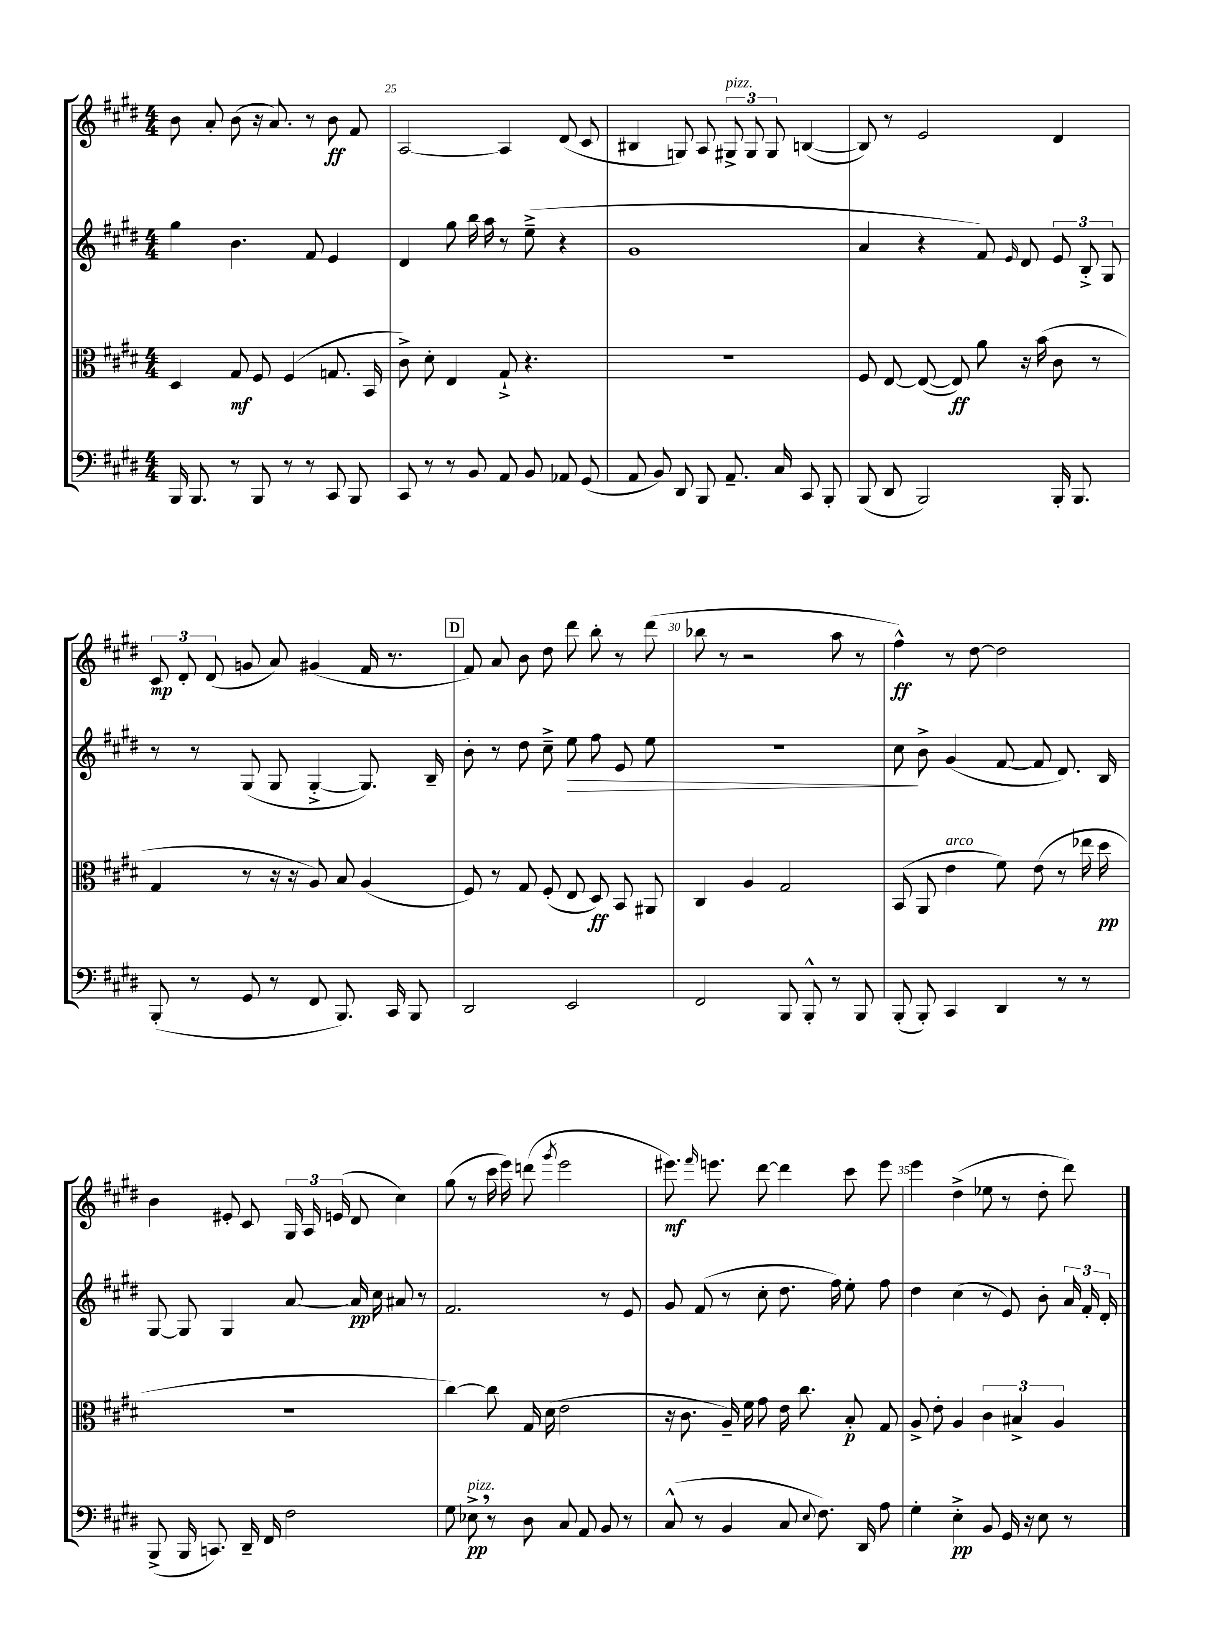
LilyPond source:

<<
\new StaffGroup <<
\new Staff = "s0" {
    \clef treble \key e \major \numericTimeSignature \time 4/4
    \autoBeamOff b'8 a'8-. b'8( r16 a'8.) r8 b'8\ff fis'8 |
    a2~ a4 dis'8( cis'8 |
    bis4 g8) a8 \tuplet 3/2 { gis8->^\markup { \italic "pizz." } gis8 gis8 } b4~( |
    b8) r8 e'2 dis'4 |
    \tuplet 3/2 { cis'8\mp dis'8-. dis'8( } g'8 a'8) gis'4( fis'16 r8. |
    \mark \markup { \box "D" } fis'8) a'8 b'8 dis''8 dis'''8 b''8-. r8 dis'''8( |
    bes''8 r8 r2 a''8 r8 |
    fis''4-^\ff) r8 dis''8~ dis''2 |
    b'4 eis'8-. cis'8 \tuplet 3/2 { gis16 a16 e'16( } dis'8 cis''4) |
    gis''8( r8 cis'''16 e'''16) d'''8( \acciaccatura { gis'''8 } e'''2 |
    eis'''8.\mf) \grace { fis'''16 } e'''8. dis'''8~ dis'''4 cis'''8 e'''8 |
    e'''4 dis''4->( ees''8 r8 dis''8-. dis'''8) \bar "|." |
}
\new Staff = "s1" {
    \clef treble \key e \major \numericTimeSignature \time 4/4
    \autoBeamOff gis''4 b'4. fis'8 e'4 |
    dis'4 gis''8 b''16 a''16 r8 e''8--->( r4 |
    gis'1 |
    a'4 r4 fis'8) \grace { e'16 } dis'8 \tuplet 3/2 { e'8 b8-.-> gis8 } |
    r8 r8 gis8( gis8 gis4~-.-> gis8.) b16-- |
    \mark \markup { \box "D" } b'8-. r8 dis''8 cis''8---> e''8\> fis''8 e'8 e''8 |
    R1 |
    cis''8\! b'8-> gis'4( fis'8~ fis'8 dis'8.) b16 |
    gis8~ gis8 gis4 a'8~ a'16\pp cis''16 ais'8 r8 |
    fis'2. r8 e'8 |
    gis'8 fis'8( r8 cis''8-. dis''8. fis''16) e''8-. fis''8 |
    dis''4 cis''4( r8 e'8) b'8-. \tuplet 3/2 { a'16 fis'16-. dis'16-. } \bar "|." |
}
\new Staff = "s2" {
    \clef alto \key e \major \numericTimeSignature \time 4/4
    \autoBeamOff dis4 gis8\mf fis8 fis4( g8. b,16 |
    cis'8->) dis'8-. e4 gis8-!-> r4. |
    R1 |
    fis8 e8~ e8~( e8\ff) a'8 r16 b'16( cis'8 r8 |
    gis4 r8 r16 r16 a8) b8 a4( |
    \mark \markup { \box "D" } fis8) r8 gis8 fis8-.( e8 dis8\ff) b,8 ais,8 |
    cis4 a4 gis2 |
    b,8( a,8 e'4^\markup { \italic "arco" } fis'8) e'8( r8 ees''16 dis''16\pp |
    R1 |
    cis''4~) cis''8 gis16 dis'16( e'2 |
    r16 cis'8. a16--) fis'16 gis'8 e'16 cis''8. b8-.\p gis8 |
    a8-> e'8-. a4 \tuplet 3/2 { cis'4 bis4-> a4 } \bar "|." |
}
\new Staff = "s3" {
    \clef bass \key e \major \numericTimeSignature \time 4/4
    \autoBeamOff b,,16 b,,8. r8 b,,8 r8 r8 cis,8 b,,8 |
    cis,8 r8 r8 b,8 a,8 b,8 aes,8 gis,8( |
    a,8 b,8) dis,8 b,,8 a,8.-- cis16 cis,8 b,,8-. |
    b,,8( dis,8 b,,2) b,,16-. b,,8. |
    b,,8-.( r8 gis,8 r8 fis,8 b,,8.) cis,16 b,,8 |
    \mark \markup { \box "D" } dis,2 e,2 |
    fis,2 b,,8 b,,8-.-^ r8 b,,8 |
    b,,8-.( b,,8-.) cis,4 dis,4 r8 r8 |
    b,,8->( b,,16 c,8.) dis,16-- fis,16 fis2 |
    gis8 ees8->\pp^\markup { \italic "pizz." } \breathe r8 dis8 cis8 a,8 b,8 r8 |
    cis8-^( r8 b,4 cis8 \appoggiatura { e8 } fis8.) dis,16 a8 |
    gis4-. e4-.->\pp b,8 gis,16 r16 e8 r8 \bar "|." |
}
>>
>>
\layout { \context { \Score currentBarNumber = #24 \override BarNumber.break-visibility = ##(#f #t #t) barNumberVisibility = #(every-nth-bar-number-visible 5) } }
